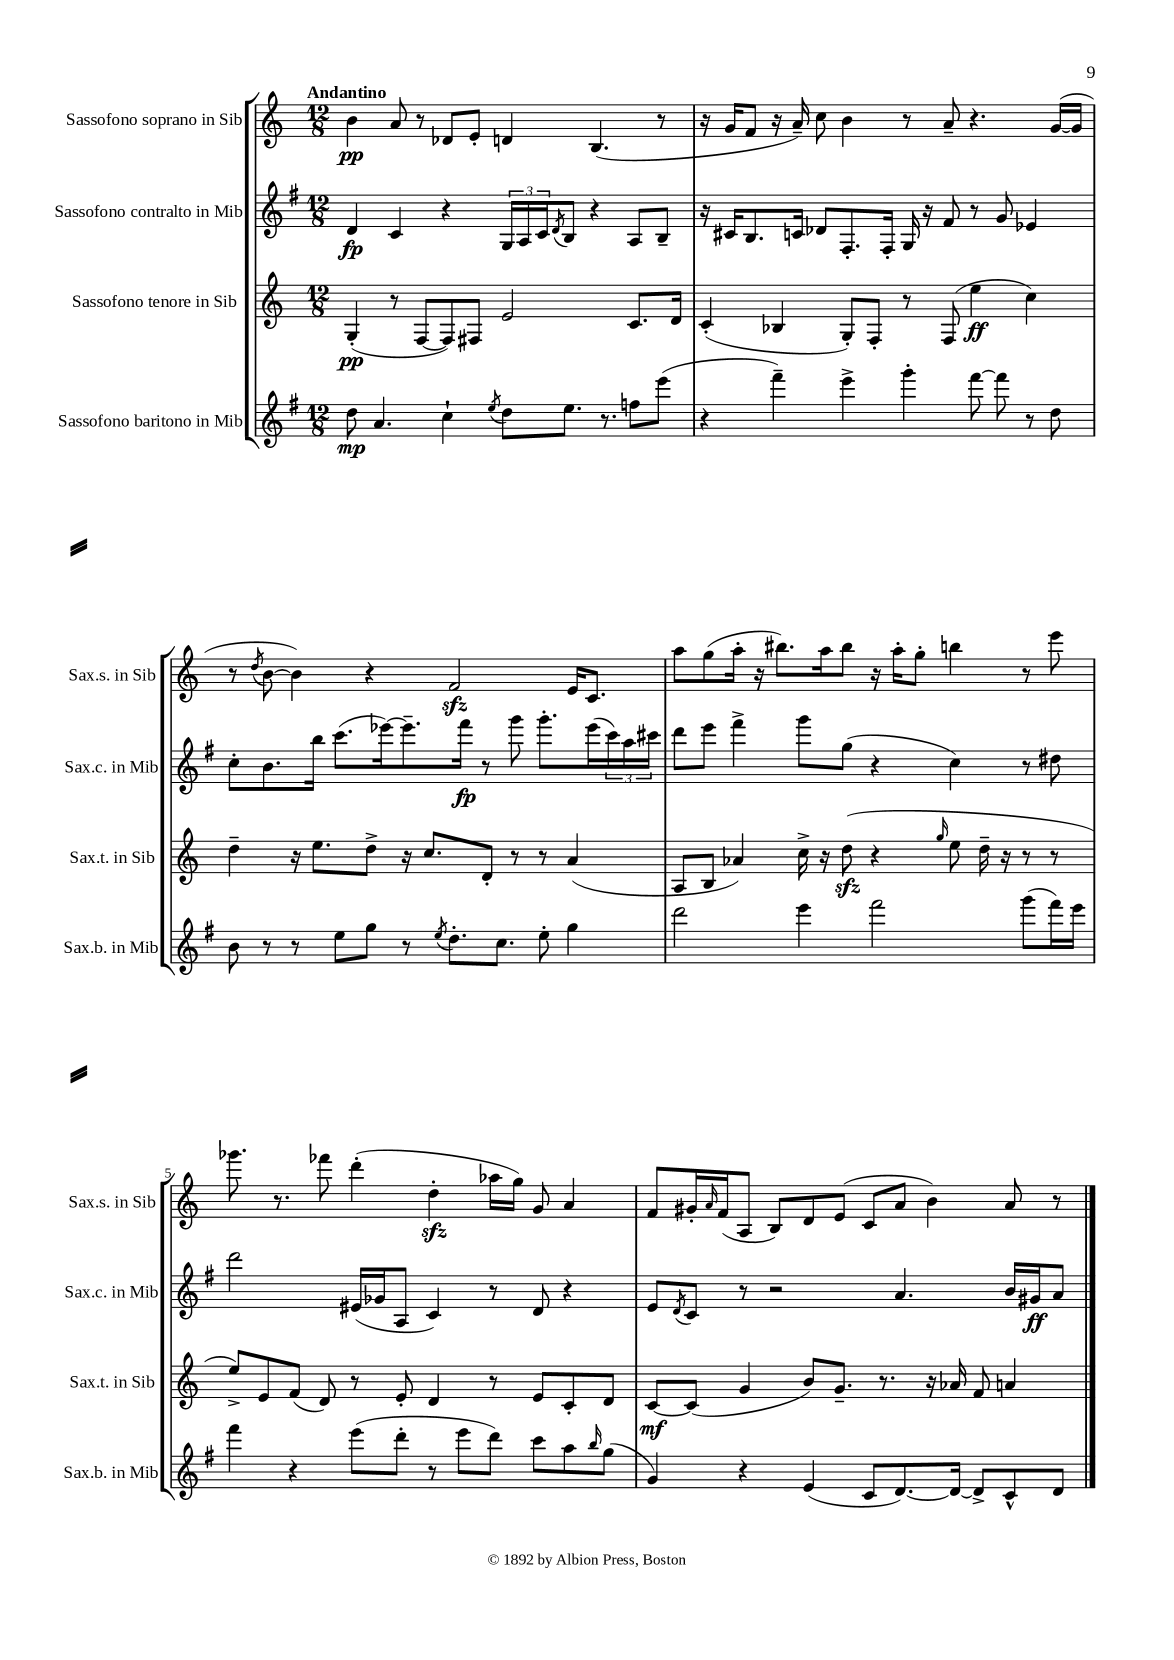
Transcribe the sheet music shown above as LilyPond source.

<<
\new StaffGroup <<
\new Staff = "s0" \with { instrumentName = "Sassofono soprano in Sib" shortInstrumentName = "Sax.s. in Sib" } {
    \clef treble \key c \major \numericTimeSignature \time 12/8 \tempo "Andantino"
    b'4\pp a'8 r8 des'8 e'8-. d'4 b4.( r8 |
    r16 g'16 f'8 r16 a'16--) c''8 b'4 r8 a'8-- r4. g'16~( g'16 |
    r8 \acciaccatura { d''8 } b'8~ b'4) r4 f'2\sfz e'16 c'8. |
    a''8 g''8( a''16-. r16 bis''8.) a''16 bis''8 r16 a''16-. g''8-. b''4 r8 e'''8 |
    ges'''8. r8. fes'''8 d'''4-.( d''4-.\sfz aes''16 g''16) g'8 a'4 |
    f'8 gis'16-. \grace { a'16 } f'16( a8 b8) d'8 e'8( c'8 a'8 b'4) a'8 r8 \bar "|." |
}
\new Staff = "s1" \with { instrumentName = "Sassofono contralto in Mib" shortInstrumentName = "Sax.c. in Mib" } {
    \clef treble \key g \major \numericTimeSignature \time 12/8
    d'4\fp c'4 r4 \tuplet 3/2 { g16 a16 c'16 } \acciaccatura { d'8 } b8 r4 a8 b8-- |
    r16 cis'16 b8. c'16 des'8 fis8.-. fis16-. g16 r16 fis'8 r8 g'8 ees'4 |
    c''8-. b'8. b''16 c'''8.( ees'''16~) ees'''8.-- fis'''16\fp r8 g'''8 g'''8.-. ees'''16( \tuplet 3/2 { c'''16) a''16 cis'''16 } |
    d'''8 e'''8 fis'''4-> g'''8 g''8( r4 c''4) r8 dis''8 |
    d'''2 eis'16( ges'16 a8 c'4) r8 d'8 r4 |
    e'8 \acciaccatura { d'8 } c'8 r8 r2 a'4. b'16 gis'16\ff a'8 \bar "|." |
}
\new Staff = "s2" \with { instrumentName = "Sassofono tenore in Sib" shortInstrumentName = "Sax.t. in Sib" } {
    \clef treble \key c \major \numericTimeSignature \time 12/8
    g4-.\pp( r8 f8~ f8) fis8 e'2 c'8. d'16 |
    c'4-.( bes4 g8-.) f8-. r8 f8( e''4\ff c''4) |
    d''4-- r16 e''8. d''8-> r16 c''8. d'8-. r8 r8 a'4( |
    a8 b8 aes'4) c''16-> r16 d''8\sfz( r4 \grace { g''16 } e''8 d''16-- r16 r8 r8 |
    e''8->) e'8 f'8( d'8) r8 e'8-. d'4 r8 e'8 c'8-. d'8 |
    c'8~\mf c'8( g'4 b'8) g'8.-- r8. r16 aes'16 f'8 a'4 \bar "|." |
}
\new Staff = "s3" \with { instrumentName = "Sassofono baritono in Mib" shortInstrumentName = "Sax.b. in Mib" } {
    \clef treble \key g \major \numericTimeSignature \time 12/8
    d''8\mp a'4. c''4-! \acciaccatura { e''8 } d''8 e''8. r8. f''8 e'''8( |
    r4 fis'''4--) e'''4-> g'''4-. fis'''8~ fis'''8 r8 d''8 |
    b'8 r8 r8 e''8 g''8 r8 \acciaccatura { e''8 } d''8.-. c''8. e''8-. g''4 |
    d'''2 e'''4 fis'''2 g'''8( fis'''16) e'''16 |
    fis'''4 r4 e'''8( d'''8-. r8 e'''8 d'''8) c'''8 a''8 \grace { b''16 } g''8( |
    g'4) r4 e'4( c'8 d'8.~) d'16~ d'8-> c'8-^ d'8 \bar "|." |
}
>>
>>
\layout { \context { \Score \override BarNumber.break-visibility = ##(#f #t #t) barNumberVisibility = #(every-nth-bar-number-visible 5) } }
